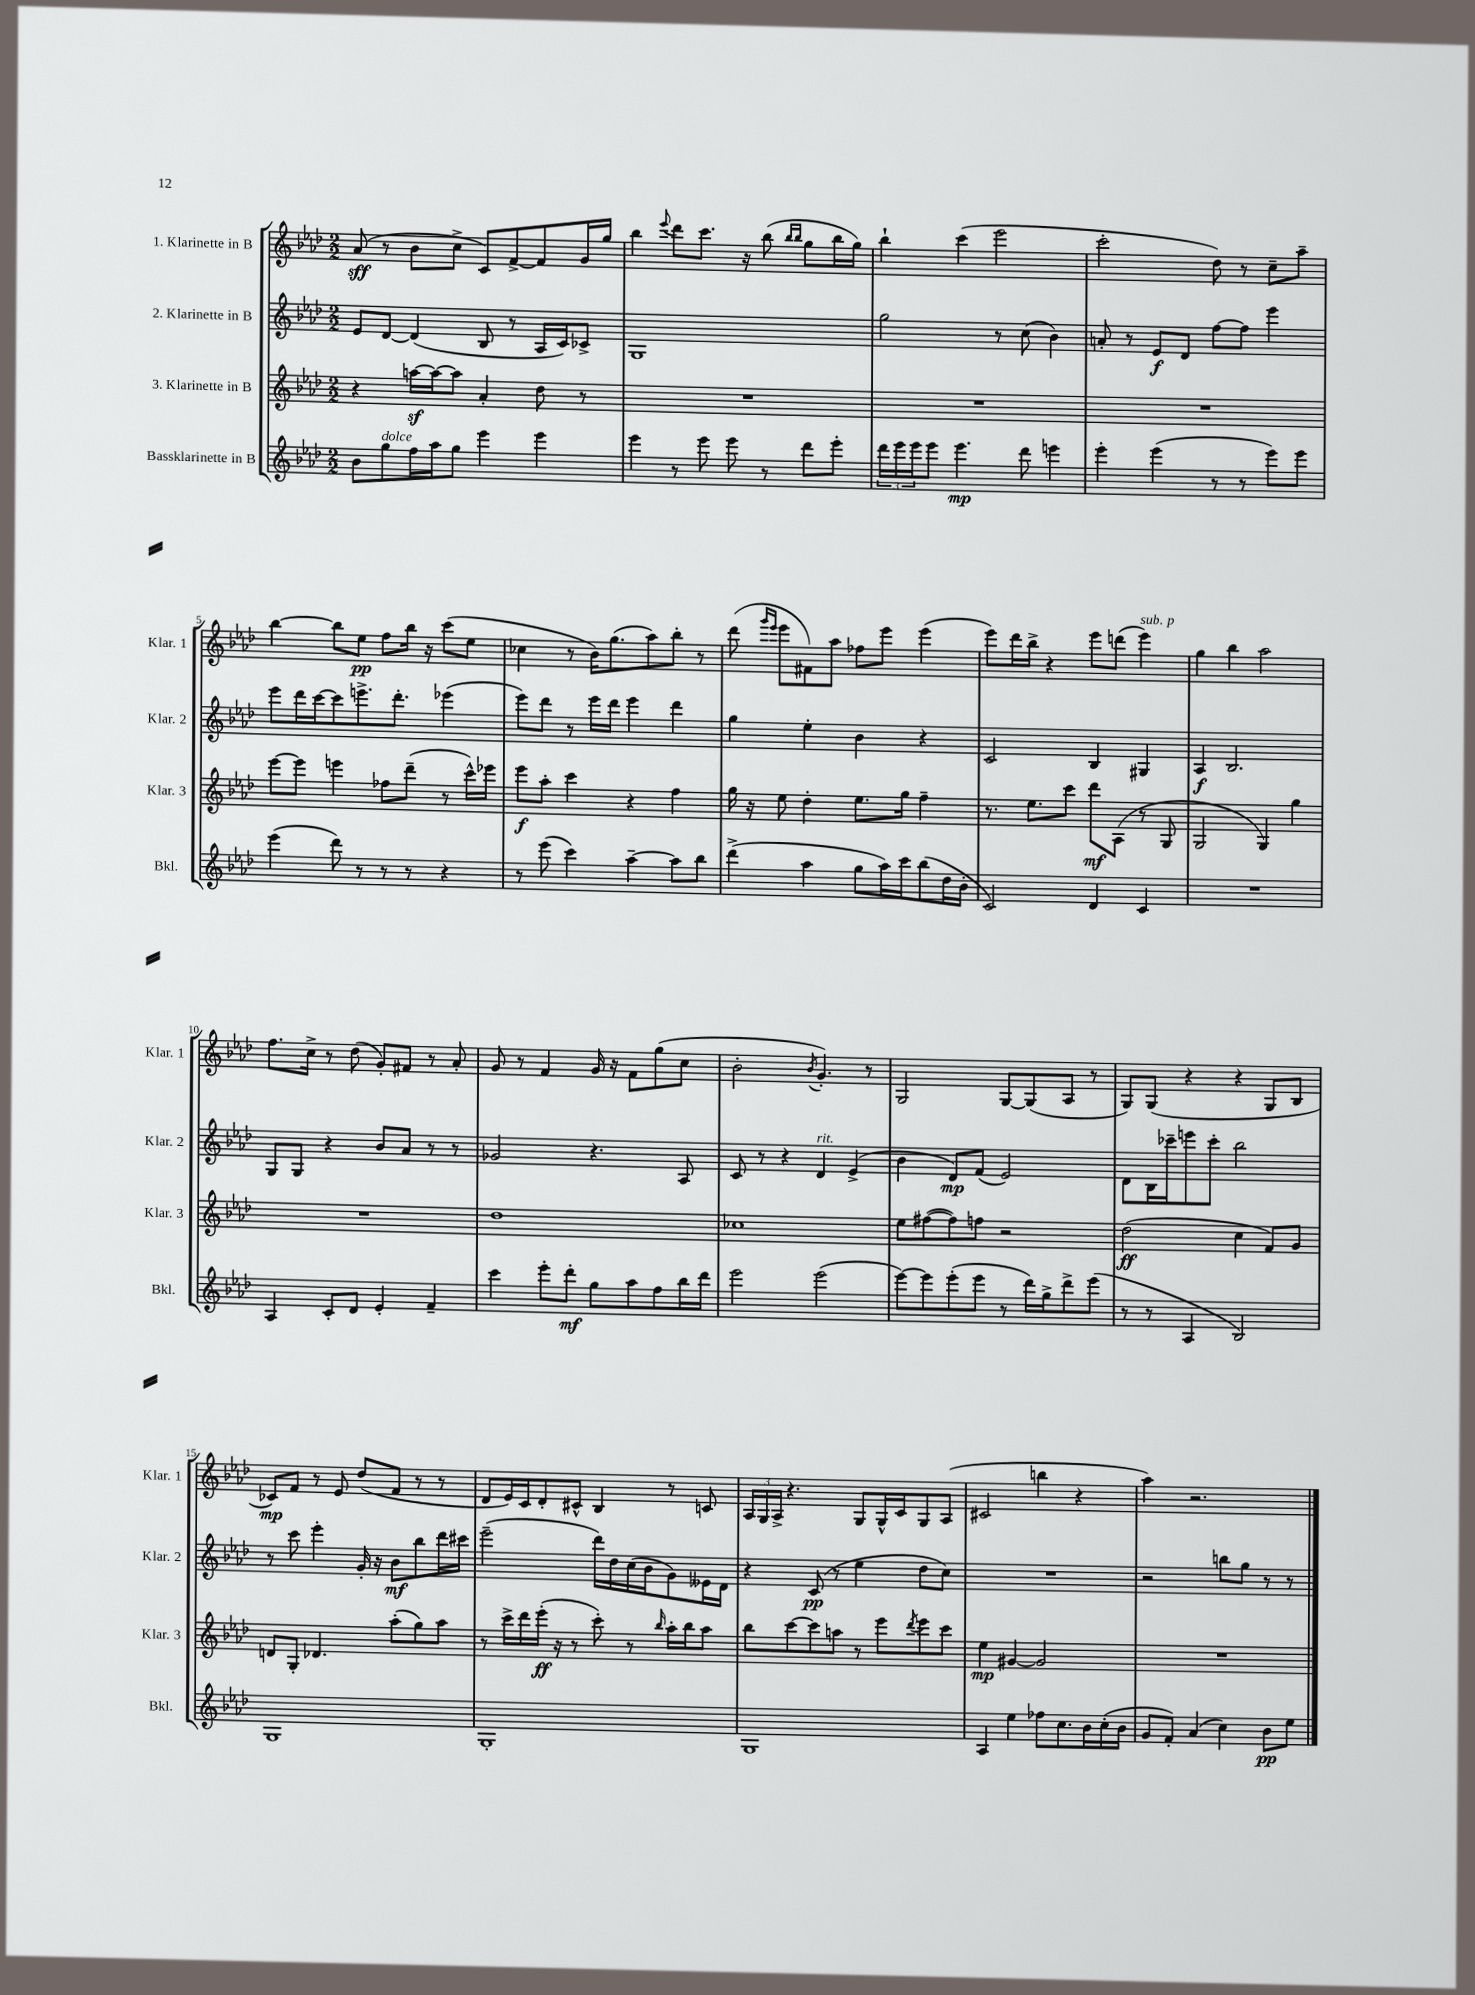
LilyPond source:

<<
\new StaffGroup <<
\new Staff = "s0" \with { instrumentName = "1. Klarinette in B" shortInstrumentName = "Klar. 1" } {
    \clef treble \key aes \major \numericTimeSignature \time 2/2
    aes'8\sff( r8 bes'8 c''8-> c'8) f'8~-> f'8 g'16 g''16 |
    bes''4 \appoggiatura { ees'''8 } des'''8 c'''8. r16 bes''8( \grace { bes''16 bes''16 } g''8 bes''16 g''16) |
    bes''4-! c'''4( ees'''2 |
    c'''2-. des''8) r8 c''8-- aes''8-- |
    bes''4~ bes''8 ees''8\pp f''8 bes''16 r16 c'''8( ees''8 |
    ces''4 r8 bes'16) g''8.( aes''8) bes''8-. r8 |
    des'''8( \grace { g'''16 ees'''16 } ees'''8 fis'8) aes''8 fes''8 ees'''8 ees'''4( |
    ees'''8) des'''16 bes''16-> r4 ees'''8 d'''8( ees'''4^\markup { \italic "sub. p" }) |
    g''4 bes''4 aes''2 |
    f''8. c''16-> r8 des''8( g'8-.) fis'8 r8 aes'8-. |
    g'8 r8 f'4 g'16 r16 f'8 g''8( c''8 |
    bes'2-. \acciaccatura { bes'8 } g'4.-.) r8 |
    g2 g8~ g8( aes8 r8 |
    g8) g8( r4 r4 g8 bes8 |
    ces'8\mp) f'8 r8 ees'8 des''8( f'8 r8 r8 |
    des'8 ees'16) c'16 des'8-. cis'8-^ bes4 r8 c'8 |
    \tuplet 3/2 { aes16 g16 aes16-> } r4. g8 g16-^ c'16 g8 aes8( |
    cis'2 b''4 r4 |
    aes''4) r2. \bar "|." |
}
\new Staff = "s1" \with { instrumentName = "2. Klarinette in B" shortInstrumentName = "Klar. 2" } {
    \clef treble \key aes \major \numericTimeSignature \time 2/2
    ees'8 des'8~ des'4( bes8 r8 aes16 c'16) ces'8-> |
    g1 |
    g''2 r8 c''8( bes'4) |
    a'8-. r8 ees'8\f des'8 f''8~ f''8 ees'''4 |
    ees'''8 des'''16 c'''16~ c'''8 e'''8.-> des'''8.-. ees'''4( |
    ees'''8) des'''8 r8 ees'''16 des'''16 ees'''4 des'''4 |
    g''4 ees''4-. bes'4 r4 |
    c'2 bes4 gis4 |
    aes4\f bes2. |
    g8 g8 r4 bes'8 aes'8 r8 r8 |
    ges'2 r4. aes8 |
    c'8 r8 r4 des'4^\markup { \italic "rit." } ees'4->( |
    bes'4 des'8\mp) f'8( ees'2) |
    des'8 bes16 ces'''16-- e'''8 ces'''8-. bes''2 |
    r8 c'''8 ees'''4-. g'16-. r16 bes'8\mf bes''8 des'''16 cis'''16 |
    ees'''2--( des'''16) des''16 c''16( bes'16 g'8) eeses'16 des'16 |
    r4 c'8\pp( r8 ees''4 des''8 c''8) |
    R1 |
    r2 b''8 g''8 r8 r8 \bar "|." |
}
\new Staff = "s2" \with { instrumentName = "3. Klarinette in B" shortInstrumentName = "Klar. 3" } {
    \clef treble \key aes \major \numericTimeSignature \time 2/2
    r4 a''16~\sf a''16~ a''8 aes'4-. des''8 r8 |
    R1 |
    R1 |
    R1 |
    ees'''8~ ees'''8 e'''4 fes''8 des'''8--( r8 c'''16-^) ees'''16 |
    ees'''8\f aes''8-. c'''4 r4 f''4 |
    g''16 r16 ees''8 des''4-. ees''8. g''16 f''4-- |
    r8. ees''8. c'''8 des'''8\mf aes8( r8 g8 |
    g2 g4) g''4 |
    R1 |
    des''1 |
    ces''1 |
    ees''8 fis''8~( fis''8) f''8 r2 |
    des''2\ff( c''4 f'8) g'8 |
    d'8 g8-. des'4. aes''8-.( g''8) aes''8 |
    r8 c'''16-> des'''16 ees'''16-.\ff( r16 r8 c'''8-.) r8 \grace { bes''16 } aes''16-. bes''16 aes''8 |
    bes''8 c'''8~ c'''8 a''8 r8 ees'''8 \acciaccatura { des'''8 } ees'''8 c'''8 |
    ees''4\mp gis'4~ gis'2 |
    R1 \bar "|." |
}
\new Staff = "s3" \with { instrumentName = "Bassklarinette in B" shortInstrumentName = "Bkl." } {
    \clef treble \key aes \major \numericTimeSignature \time 2/2
    bes'8 g''8^\markup { \italic "dolce" } f''16 aes''16 g''8 ees'''4 ees'''4 |
    ees'''4 r8 ees'''8 ees'''8 r8 des'''8 ees'''8-. |
    \tuplet 3/2 { des'''16 ees'''16 ees'''16 } ees'''8 ees'''4.\mp des'''8 e'''4 |
    ees'''4-. ees'''4( r8 r8 ees'''8) ees'''8 |
    ees'''4( des'''8) r8 r8 r8 r4 |
    r8 ees'''8( c'''4) aes''4~-- aes''8 bes''8 |
    des'''4->( aes''4 g''8 aes''16) c'''16 bes''8( des''16 bes'16-. |
    c'2) des'4 c'4 |
    R1 |
    aes4 c'8-. des'8 ees'4-. f'4-- |
    c'''4 ees'''8-. des'''8-.\mf g''8 aes''8 f''8 bes''16 des'''16 |
    ees'''2 ees'''2( |
    ees'''8~) ees'''8 ees'''8-.( ees'''8 r8 des'''16) g''16-> des'''8-> ees'''8( |
    r8 r8 aes4 bes2) |
    g1 |
    g1-. |
    g1 |
    aes4 ees''4 fes''8 c''8. bes'16 c''16-.( bes'16 |
    g'8 f'8-.) aes'4( c''4) bes'8\pp ees''8 \bar "|." |
}
>>
>>
